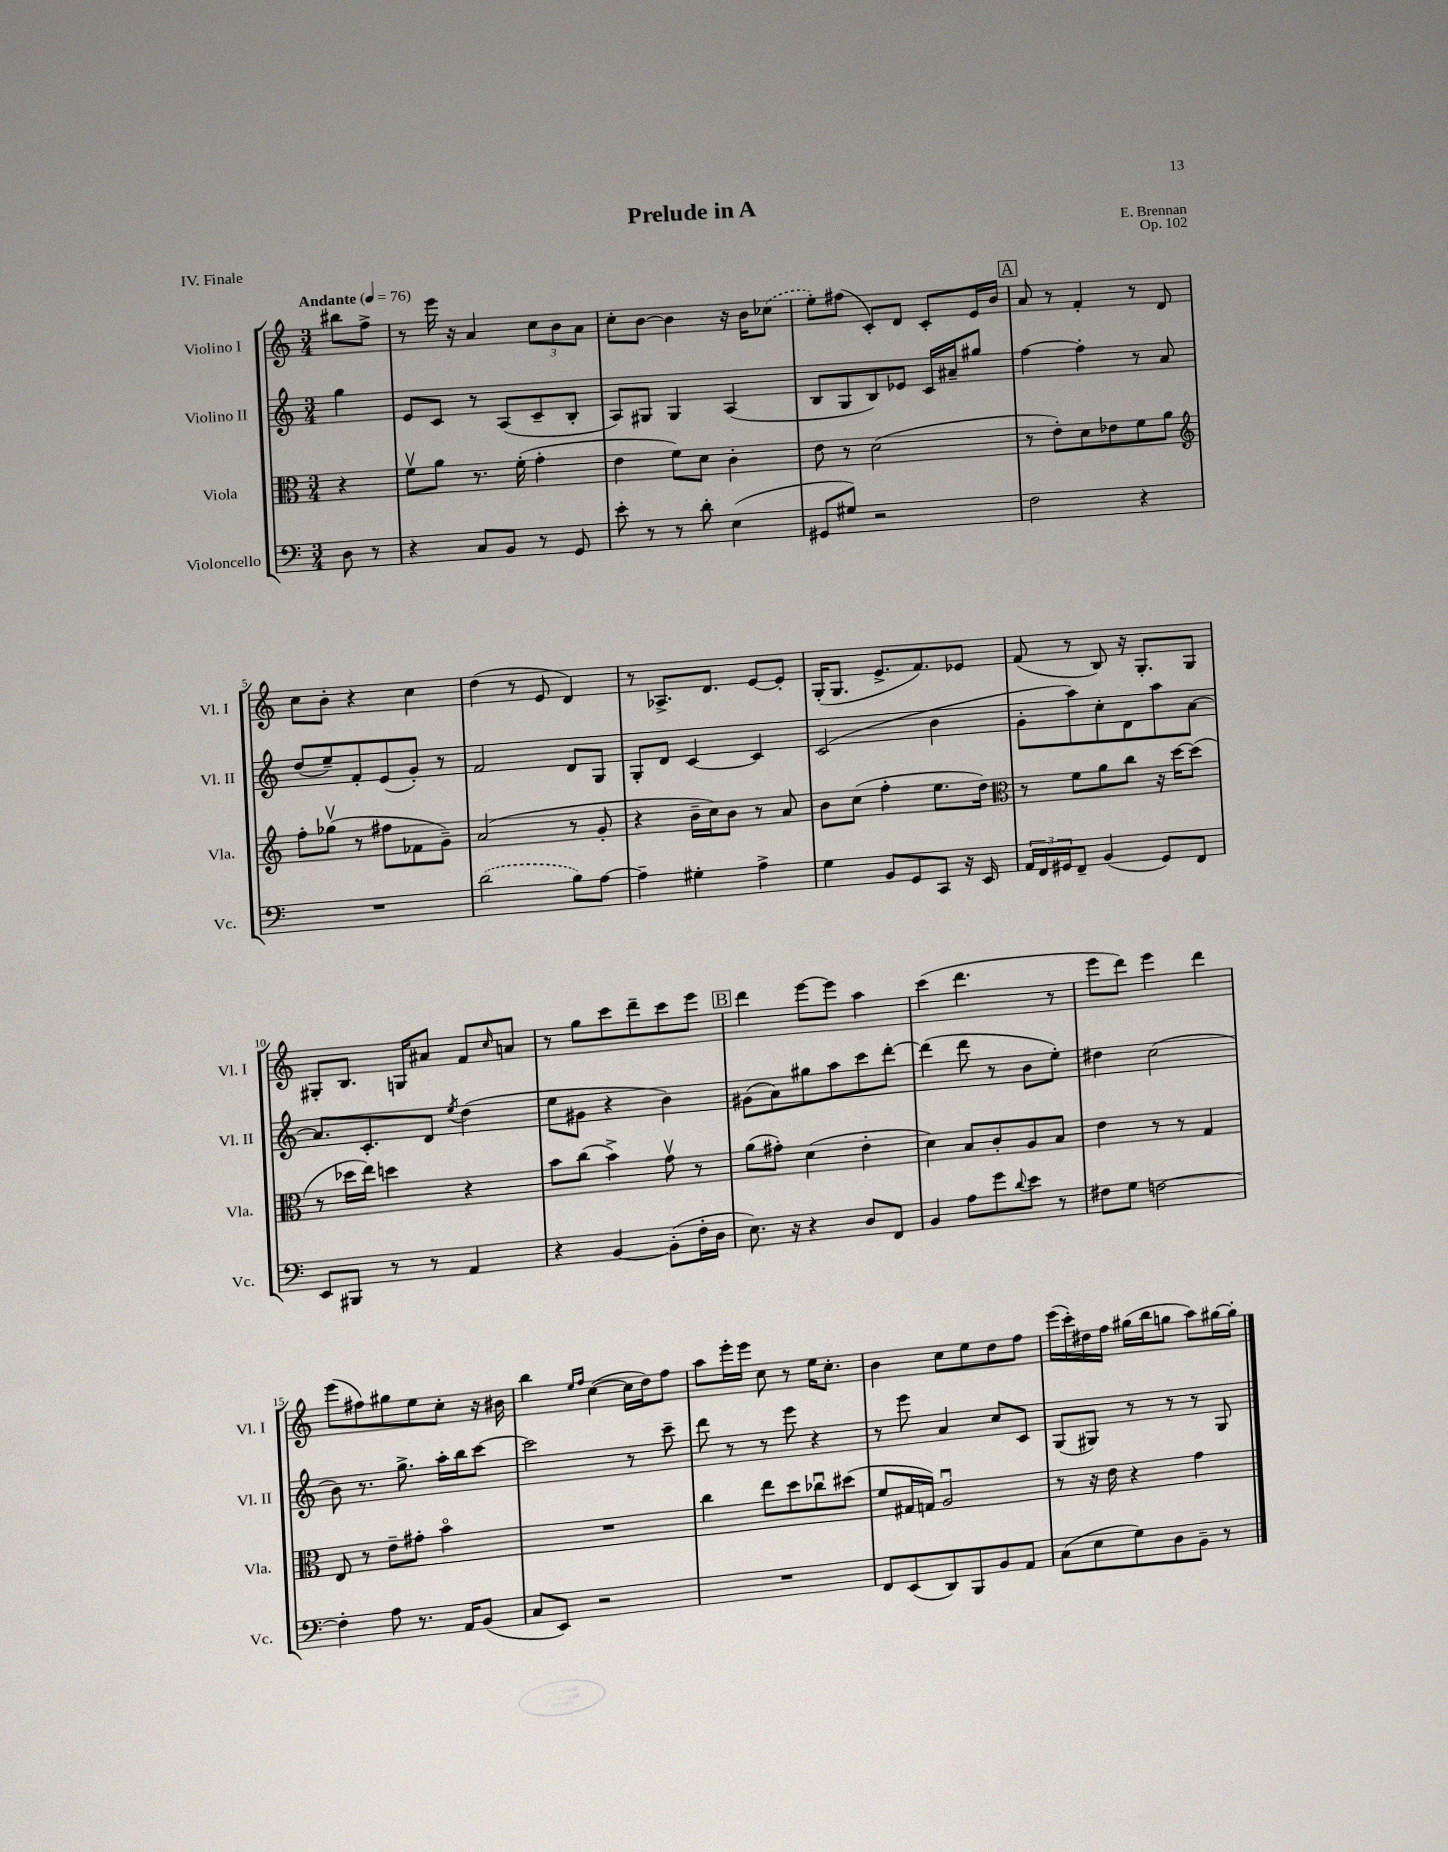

**kern	**kern	**kern	**kern
*part4	*part3	*part2	*part1
*staff4	*staff3	*staff2	*staff1
*I"Violoncello	*I"Viola	*I"Violino II	*I"Violino I
*I'Vc.	*I'Vla.	*I'Vl. II	*I'Vl. I
*clefF4	*clefC3	*clefG2	*clefG2
*k[]	*k[]	*k[]	*k[]
*M3/4	*M3/4	*M3/4	*M3/4
*MM76	*MM76	*MM76	*MM76
=	=	=	=
!	!	!	!LO:TX:a:B:t=Andante
8D\	4r	4gg\	8bb#X\L
8r	.	.	8ff^\J
=1	=1	=1	=1
4r	8fv\L	8e/L	8r
.	8a\J	8c/J	16eee\
.	.	.	16r
8C/L	8.r	8r	4a/
8BB/J	.	(8A/L	.
.	(16f'\	.	.
8r	4g'\	8c~/	12cc\L
.	.	.	12b\
8GG/	.	8B'/J	.
.	.	.	12a\J
=2	=2	=2	=2
8e'\	4e\	8A/L)	8cc'\L
8r	.	8G#X/J	[8b\J
8r	8f\L)	4G#/	4b\]
8d'\	8d\J	.	.
(4E\	4c'\	(4A/	16r
.	.	.	16b\KL
.	.	.	(8cc-X\J
=3	=3	=3	=3
8GG#X/L	8e\	8B/L	8ee'\L)
8G#X/J)	8r	8G/	(8ff#X\J
2r	(2d\	8B/)	8c'/L)
.	.	8e-X/J	8d/J
.	.	16c/LL	8c'/L
.	.	16a#X~/J	.
.	.	8gg#X/J	16e/L
.	.	.	16b/JJ
!!LO:REH:place=s1:t=A
=4	=4	=4	=4
2F\	8r	[4ff\	8a/
.	8e'\L)	.	8r
.	8d\	4ff'\]	4f'/
.	8e-X\	.	.
4r	8f\	8r	8r
.	8a\J	8a/	8d/
!!LO:LB:g=z
=5	=5	=5	=5
*	*clefG2	*	*
2.r	8ff'\L	(8dd/L	8cc\L
.	(8gg-Xv\J	8ee~/)	8b'\J
.	8r	8f'/	4r
.	8ff#X\L	(8e/	.
.	8f-X\	8g'/J)	4cc\
.	8g~\J)	8r	.
=6	=6	=6	=6
(2d\	(2a/	2f/	(4dd\
.	.	.	8r
.	.	.	8e/
8B\L)	8r	8d/L	4d/)
[8A\J	8g'/	8G/J	.
=7	=7	=7	=7
4A~\]	4r	8G'/L	8r
.	.	8d/J	8.A-X^/L
4G#X'\	16b~\LL	[4c/	.
.	16cc\J)	.	8.d/J
.	8b\J	.	.
4A^\	8r	4c/]	[8e/L
.	8a/	.	8e'/J]
=8	=8	=8	=8
4G\	8b\L	(2c/	(16G'/KL
.	.	.	8.G/J
.	(8cc\J	.	.
8BB/L	4ff'\	.	8.e^/L
8GG/	.	.	.
.	.	.	8.f/)
8CC/J	8.ee\L	4b\	.
16r	.	.	8e-X/J
16EE/	16dd\Jk)	.	.
=9	=9	=9	=9
*	*clefC3	*	*
24AA/LL	8r	8g'\L	(8f/
24FF/	.	.	.
24GG#X/J	.	.	.
8FF~/J	8f\L	8aa\)	8r
(4BB/	8a\	8cc'\	8B/)
.	8cc\J	8d\	16r
.	.	.	8.G'/L
8GG#/L)	16r	8aa\	.
.	[16dd\KL	.	.
8FF/J	(8dd\J]	[8a\J	8G/J
!!LO:LB:g=z
=10	=10	=10	=10
8EE/L	8r	8.a/L]	8G#X'/L
8BBB#X/J	16dd-X\LL	.	8.B/J
.	16ee\JJ)	8.c'/	.
8r	4ddn\	.	.
.	.	.	16Gn/KL
8r	.	8d/J	8a#X/J
.	.	8qee/	.
4AA/	4r	(4dd\	8f/L
.	.	.	16qqcc/
.	.	.	8an/J
=11	=11	=11	=11
4r	8b\L	8ee\L	8r
.	(8cc\J	8g#X\J	8gg\L
[4BB/	4b^\)	4r	8ccc\
.	.	.	8ddd~\
(8BB'\L]	8gv\	4b\)	8ccc\
16F'\L	8r	.	8eee\J
16D\JJ	.	.	.
!!LO:REH:place=s1:t=B
=12	=12	=12	=12
8.E\)	(8a\L	(8g#X\L	4ddd\
.	8g#X'\J)	8a\)	.
16r	.	.	.
4r	(4d\	8gg#X\	[8eee\L
.	.	8aa\	8eee\J]
8D/L	4e'\	8ccc\	4aa\
8FF/J	.	[8ddd'\J	.
=13	=13	=13	=13
4BB/	4d\)	(4ddd\]	(4ccc\
8A\L	8B/L	8ddd\	4.ddd\
8g\	8c'/	8r	.
8qqd/	.	.	.
8e\J	8A/	8b\L	.
8r	8B/J	8ee'\J)	8r
=14	=14	=14	=14
8F#X\L	4e\	4dd#X\	8eee\L
8G\J	.	.	8ddd\J)
[2Fn\	8r	(2cc\	4eee\
.	8r	.	.
.	4G/	.	4ddd\
!!LO:LB:g=z
=15	=15	=15	=15
4F'\]	8E/	8b\)	(8eee\L
.	8r	8.r	8ff#X\)
8A\	8e~\L	.	8gg#X\
.	.	8.gg^\	.
8.r	8g#X'\J	.	8ee\
.	4b\	16aa'\LL	8cc'\J
16AA/KL	.	16bb\J	.
(8BB/J	.	[8ccc\J	16r
.	.	.	16b#X\
=16	=16	=16	=16
8C/L	2.r	2ccc\]	4bb\
8EE/J)	.	.	.
.	.	.	16qqee/LL
.	.	.	16qqff/JJ
2r	.	.	([4cc\
.	.	8r	16cc\LL]
.	.	.	16dd\J)
.	.	8ccc~\	8ff\J
=17	=17	=17	=17
2.r	4cc\	8ddd\	8aa\L
.	.	8r	16eee'\L
.	.	.	16eee\JJ
.	8ee\L	8r	8cc\
.	8dd\	8eee\	8r
.	8cc-Xu\	4r	16ee\KL
.	.	.	8.cc'\J
.	(8dd#X\J	.	.
=18	=18	=18	=18
8FF/L	8f/L	8r	4b\
(8EE/	16G#X/L	8eee\	.
.	16Gn/JJ)	.	.
8DD/)	2Au/	4a/	8cc\L
8BBB/	.	.	8ee\
8BB/	.	8cc/L	8dd\
8AA/J	.	8c/J	8ff\J
=19	=19	=19	=19
(8C\L	8r	(8G/L	(16eee\LL
.	.	.	16ccc'\)
8E\	16r	8G#X/J)	16dd#X\
.	16e\	.	16ff\JJ
8G\)	4r	8r	(16gg#X\LL
.	.	.	16bb\J
8D\	.	8r	8ggn\J
8BB~\J	4g\	8r	8aa\L)
8r	.	8G#/	[16gg#X\L
.	.	.	16gg#'\JJ]
==	==	==	==
*-	*-	*-	*-
